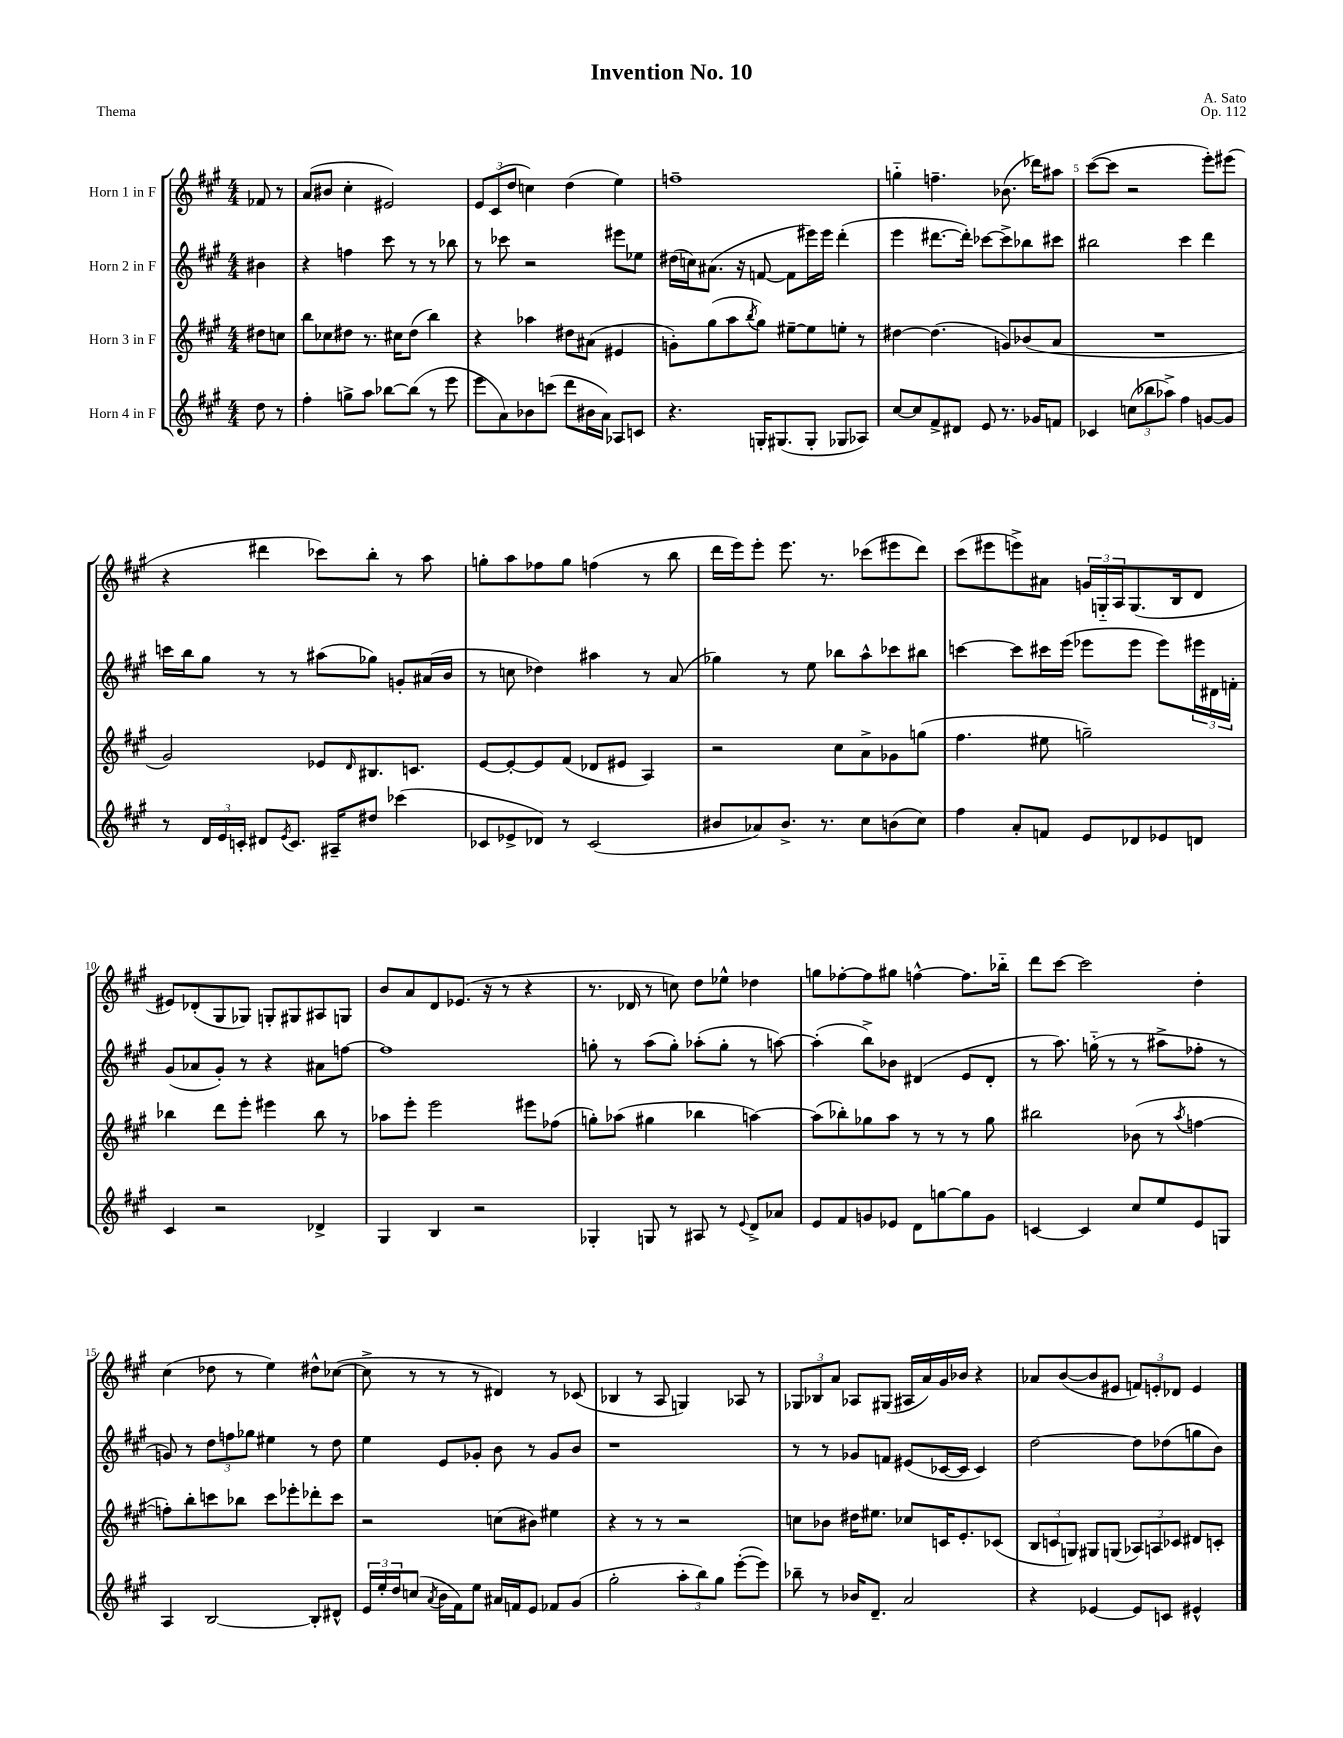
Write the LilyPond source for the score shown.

\header { title = "Invention No. 10" composer = "A. Sato" opus = "Op. 112" piece = "Thema" }
<<
\new StaffGroup <<
\new Staff = "s0" \with { instrumentName = "Horn 1 in F" } {
    \clef treble \key a \major \numericTimeSignature \time 4/4 \partial 4
    fes'8 r8 |
    a'8( bis'8 cis''4-. eis'2) |
    \tuplet 3/2 { e'8 cis'8( d''8 } c''4) d''4( e''4) |
    f''1-- |
    g''4-_ f''4.-- bes'8.( des'''16) ais''8 |
    cis'''8~( cis'''8 r2 e'''8-.) eis'''8( |
    r4 dis'''4 ces'''8) b''8-. r8 a''8 |
    g''8-. a''8 fes''8 g''8 f''4( r8 b''8 |
    d'''16 e'''16) e'''8-. e'''8. r8. ces'''8( eis'''8 d'''8) |
    cis'''8( eis'''8 e'''8->) ais'8 \tuplet 3/2 { g'16 g16-_ a16 } g8.( b16 d'8 |
    eis'8) des'8-.( gis8 ges8) g8-. gis8 ais8 g8 |
    b'8 a'8 d'8 ees'8.( r16 r8 r4 |
    r8. des'16 r8 c''8) d''8 ees''8-^ des''4 |
    g''8 fes''8~-. fes''8 gis''8 f''4~-^ f''8. bes''16-_ |
    d'''8 cis'''8~ cis'''2 d''4-. |
    cis''4( des''8 r8 e''4) dis''8-^ ces''8~( |
    ces''8-> r8 r8 r8 dis'4) r8 ces'8( |
    bes4 r8 a8 g4) aes8 r8 |
    \tuplet 3/2 { ges8 bes8 a'8 } aes8 gis8( ais16 a'16) gis'16 bes'16 r4 |
    aes'8 b'8~( b'8 eis'8 \tuplet 3/2 { f'8) e'8-. des'8 } e'4 \bar "|." |
}
\new Staff = "s1" \with { instrumentName = "Horn 2 in F" } {
    \clef treble \key a \major \numericTimeSignature \time 4/4 \partial 4
    bis'4 |
    r4 f''4 cis'''8 r8 r8 bes''8 |
    r8 ces'''8 r2 eis'''8 ees''8 |
    dis''16( c''16) ais'8.( r16 f'8~ f'8 eis'''16) eis'''16 d'''4-.( |
    e'''4 dis'''8.~ dis'''16-.) ces'''8~ ces'''8-> bes''8 cis'''8 |
    bis''2 cis'''4 d'''4 |
    c'''16 b''16 gis''8 r8 r8 ais''8( ges''8) g'8-. ais'16( b'16 |
    r8 c''8 des''4) ais''4 r8 a'8( |
    ges''4) r8 e''8 bes''8 a''8-^ ces'''8 bis''8 |
    c'''4~ c'''8 cis'''16 e'''16( ees'''8 ees'''8 ees'''8) \tuplet 3/2 { eis'''16 dis'16 f'16-. } |
    gis'8( aes'8 gis'8-.) r8 r4 ais'8 f''8~ |
    f''1 |
    g''8-. r8 a''8( g''8-.) aes''8-.( g''8-. r8 a''8~) |
    a''4-.( b''8->) bes'8 dis'4( e'8 dis'8-. |
    r8 a''8.) g''16-_( r8 r8 ais''8-> fes''8-. r8 |
    g'8) r8 \tuplet 3/2 { d''8 f''8 ges''8 } eis''4 r8 d''8 |
    e''4 e'8 ges'8-. b'8 r8 ges'8 b'8 |
    r1 |
    r8 r8 ges'8 f'8 eis'8( ces'16~ ces'16 ces'4) |
    d''2~ d''8 des''8( g''8 b'8) \bar "|." |
}
\new Staff = "s2" \with { instrumentName = "Horn 3 in F" } {
    \clef treble \key a \major \numericTimeSignature \time 4/4 \partial 4
    dis''8 c''8 |
    b''8 ces''8 dis''8 r8. cis''16 dis''8( b''4) |
    r4 aes''4 dis''8 ais'8( eis'4 |
    g'8-.) gis''8( a''8 \acciaccatura { b''8 } gis''8) eis''8~-- eis''8 e''8-. r8 |
    dis''4~ dis''4.( g'8) bes'8( a'8 |
    R1 |
    gis'2) ees'8 \grace { d'16 } bis8. c'8. |
    e'8~ e'8~-. e'8 fis'8( des'8 eis'8 a4) |
    r2 cis''8 a'8-> ges'8 g''8( |
    fis''4. eis''8 g''2--) |
    bes''4 d'''8 e'''8-. eis'''4 bes''8 r8 |
    aes''8 e'''8-. e'''2 eis'''8 fes''8( |
    g''8-.) aes''8( gis''4 bes''4 a''4~) |
    a''8( bes''8-.) ges''8 a''8 r8 r8 r8 ges''8 |
    bis''2 bes'8( r8 \acciaccatura { a''8 } f''4~ |
    f''8-.) b''8-. c'''8 bes''8 c'''8 ees'''8-. des'''8-. c'''8 |
    r2 c''8( bis'8) eis''4 |
    r4 r8 r8 r2 |
    c''8 bes'8 dis''16 eis''8. ces''8 c'16 e'8.-. ces'8( |
    \tuplet 3/2 { b8 c'8 g8) } gis8 g8( \tuplet 3/2 { aes8) a8 ces'8 } dis'8 c'8-. \bar "|." |
}
\new Staff = "s3" \with { instrumentName = "Horn 4 in F" } {
    \clef treble \key a \major \numericTimeSignature \time 4/4 \partial 4
    d''8 r8 |
    fis''4-. g''8-> a''8 bes''8~ bes''8( r8 e'''8 |
    e'''8 a'8) bes'8 c'''8( d'''8 bis'16 a'16) aes8 c'8 |
    r4. g16-. gis8.( gis8-. ges8 aes8) |
    cis''8~ cis''8 fis'8-> dis'8 e'8 r8. ges'16 f'8 |
    ces'4 \tuplet 3/2 { c''8( bes''8 aes''8->) } fis''4 g'8~ g'8 |
    r8 \tuplet 3/2 { d'16 e'16 c'16-. } dis'8 \acciaccatura { e'8 } c'8. ais16-- dis''8 ces'''4( |
    ces'8 ees'8-> des'8) r8 ces'2( |
    bis'8 aes'8) bis'8.-> r8. cis''8 b'8( cis''8) |
    fis''4 a'8-. f'8 e'8 des'8 ees'8 d'8 |
    cis'4 r2 des'4-> |
    gis4 b4 r2 |
    ges4-. g8 r8 ais8 r8 \appoggiatura { e'8 } d'8-> aes'8 |
    e'8 fis'8 g'8 ees'8 d'8 g''8~ g''8 g'8 |
    c'4~ c'4 cis''8 e''8 e'8 g8 |
    a4 b2~ b8-. dis'8-^ |
    \tuplet 3/2 { e'16 e''16-. d''16 } c''8( \acciaccatura { a'8 } b'16 fis'16) e''8 ais'16 f'16 e'8 fes'8 gis'8( |
    gis''2-. \tuplet 3/2 { a''8-. b''8) gis''8 } e'''8~-.( e'''8) |
    bes''8-- r8 bes'16 d'8.-- a'2 |
    r4 ees'4~ ees'8 c'8 eis'4-^ \bar "|." |
}
>>
>>
\layout { \context { \Score \override BarNumber.break-visibility = ##(#f #t #t) barNumberVisibility = #(every-nth-bar-number-visible 5) } }
